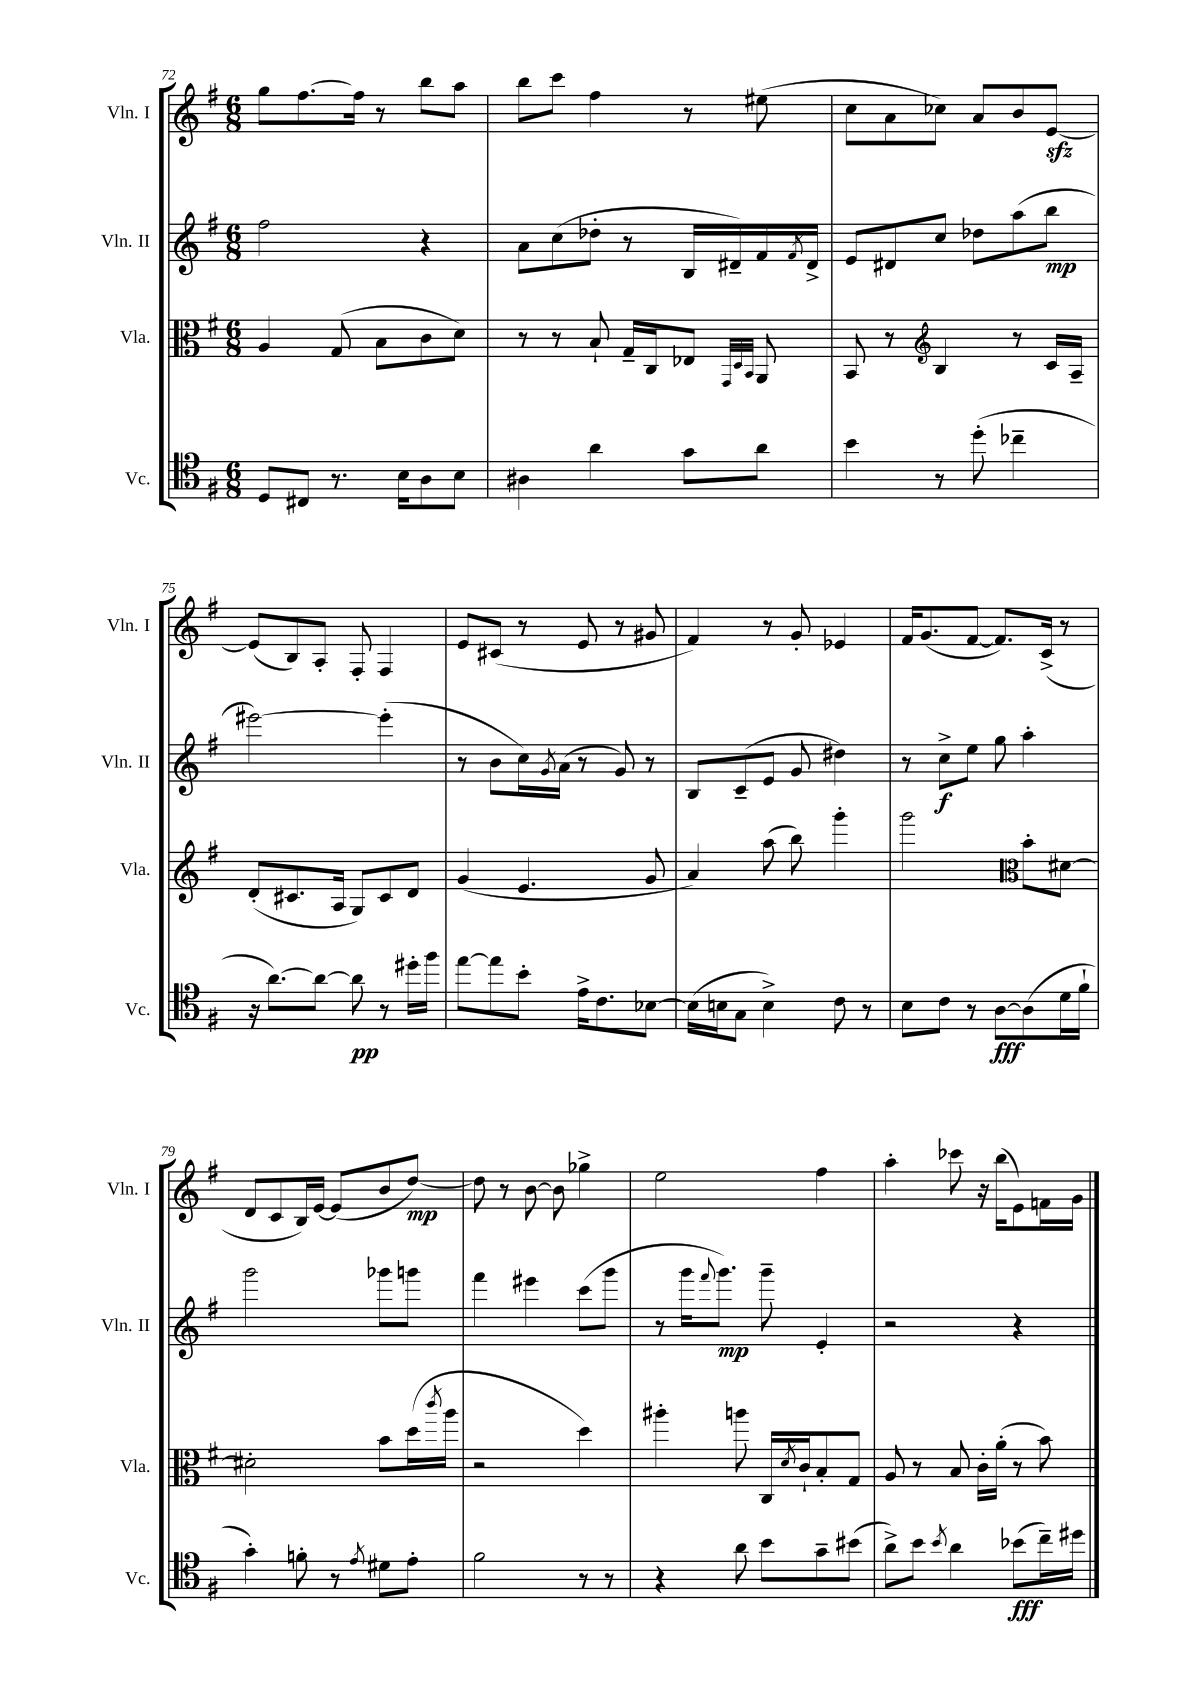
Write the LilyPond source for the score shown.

<<
\new StaffGroup <<
\new Staff = "s0" \with { instrumentName = "Vln. I" shortInstrumentName = "Vln. I" } {
    \clef treble \key g \major \numericTimeSignature \time 6/8
    g''8 fis''8.~ fis''16 r8 b''8 a''8 |
    b''8 c'''8 fis''4 r8 eis''8( |
    c''8 a'8 ces''8) a'8 b'8 e'8~\sfz |
    e'8( b8) a8-. fis8-. fis4 |
    e'8 cis'8( r8 e'8 r8 gis'8 |
    fis'4) r8 g'8-. ees'4 |
    fis'16 g'8.( fis'8~ fis'8.) c'16->( r8 |
    d'8 c'8 b16) e'16~ e'8( b'8 d''8~\mp) |
    d''8 r8 b'8~ b'8 ges''4-> |
    e''2 fis''4 |
    a''4-. ces'''8 r16 b''16( e'8) f'16 g'16 \bar "|." |
}
\new Staff = "s1" \with { instrumentName = "Vln. II" shortInstrumentName = "Vln. II" } {
    \clef treble \key g \major \numericTimeSignature \time 6/8
    fis''2 r4 |
    a'8 c''8( des''8-. r8 b16 dis'16--) fis'16 \acciaccatura { fis'8 } dis'16-> |
    e'8 dis'8 c''8 des''8 a''8( b''8\mp |
    eis'''2~) eis'''4-.( |
    r8 b'8 c''16) \acciaccatura { g'8 } a'16( r8 g'8) r8 |
    b8 c'8--( e'8 g'8 dis''4) |
    r8 c''8->\f e''8 g''8 a''4-. |
    g'''2 ges'''8 g'''8 |
    fis'''4 eis'''4 c'''8( g'''8 |
    r8 g'''16 \appoggiatura { fis'''8 } g'''8.\mp) g'''8-- e'4-. |
    r2 r4 \bar "|." |
}
\new Staff = "s2" \with { instrumentName = "Vla." shortInstrumentName = "Vla." } {
    \clef alto \key g \major \numericTimeSignature \time 6/8
    a4 g8( b8 c'8 d'8) |
    r8 r8 b8-! g16-- c16 ees8 \grace { g,32 d32 b,32 } a,8 |
    b,8 r8 \clef treble b4 r8 c'16 a16-- |
    d'8-.( cis'8. a16 g8) cis'8 d'8 |
    g'4( e'4. g'8 |
    a'4) a''8( b''8) g'''4-. |
    g'''2 \clef alto b'8-. dis'8~ |
    dis'2-. b'8 d''16( \acciaccatura { c'''8 } a''16 |
    r2 d''4) |
    ais''4-. a''8 c16 \acciaccatura { d'8 } c'16-! b8-. g8 |
    a8 r8 b8 c'16-. a'16-.( r8 b'8) \bar "|." |
}
\new Staff = "s3" \with { instrumentName = "Vc." shortInstrumentName = "Vc." } {
    \clef tenor \key g \major \numericTimeSignature \time 6/8
    d8 cis8 r8. b16 a8 b8 |
    ais4 a'4 g'8 a'8 |
    b'4 r8 d''8-.( ces''4-- |
    r16 a'8.~) a'8~ a'8\pp r8 dis''16-. fis''16 |
    e''8~ e''8 b'8-. e'16-> c'8. bes8~ |
    bes16( b16 g8 b4->) c'8 r8 |
    b8 c'8 r8 a8~\fff a8( d'16 fis'16-! |
    g'4-.) f'8-. r8 \acciaccatura { e'8 } dis'8 e'8-. |
    fis'2 r8 r8 |
    r4 a'8 b'8 g'8-- bis'8( |
    a'8->) b'8 \acciaccatura { b'8 } a'4 bes'8\fff( c''16--) dis''16 \bar "|." |
}
>>
>>
\layout { \context { \Score currentBarNumber = #72 } }
